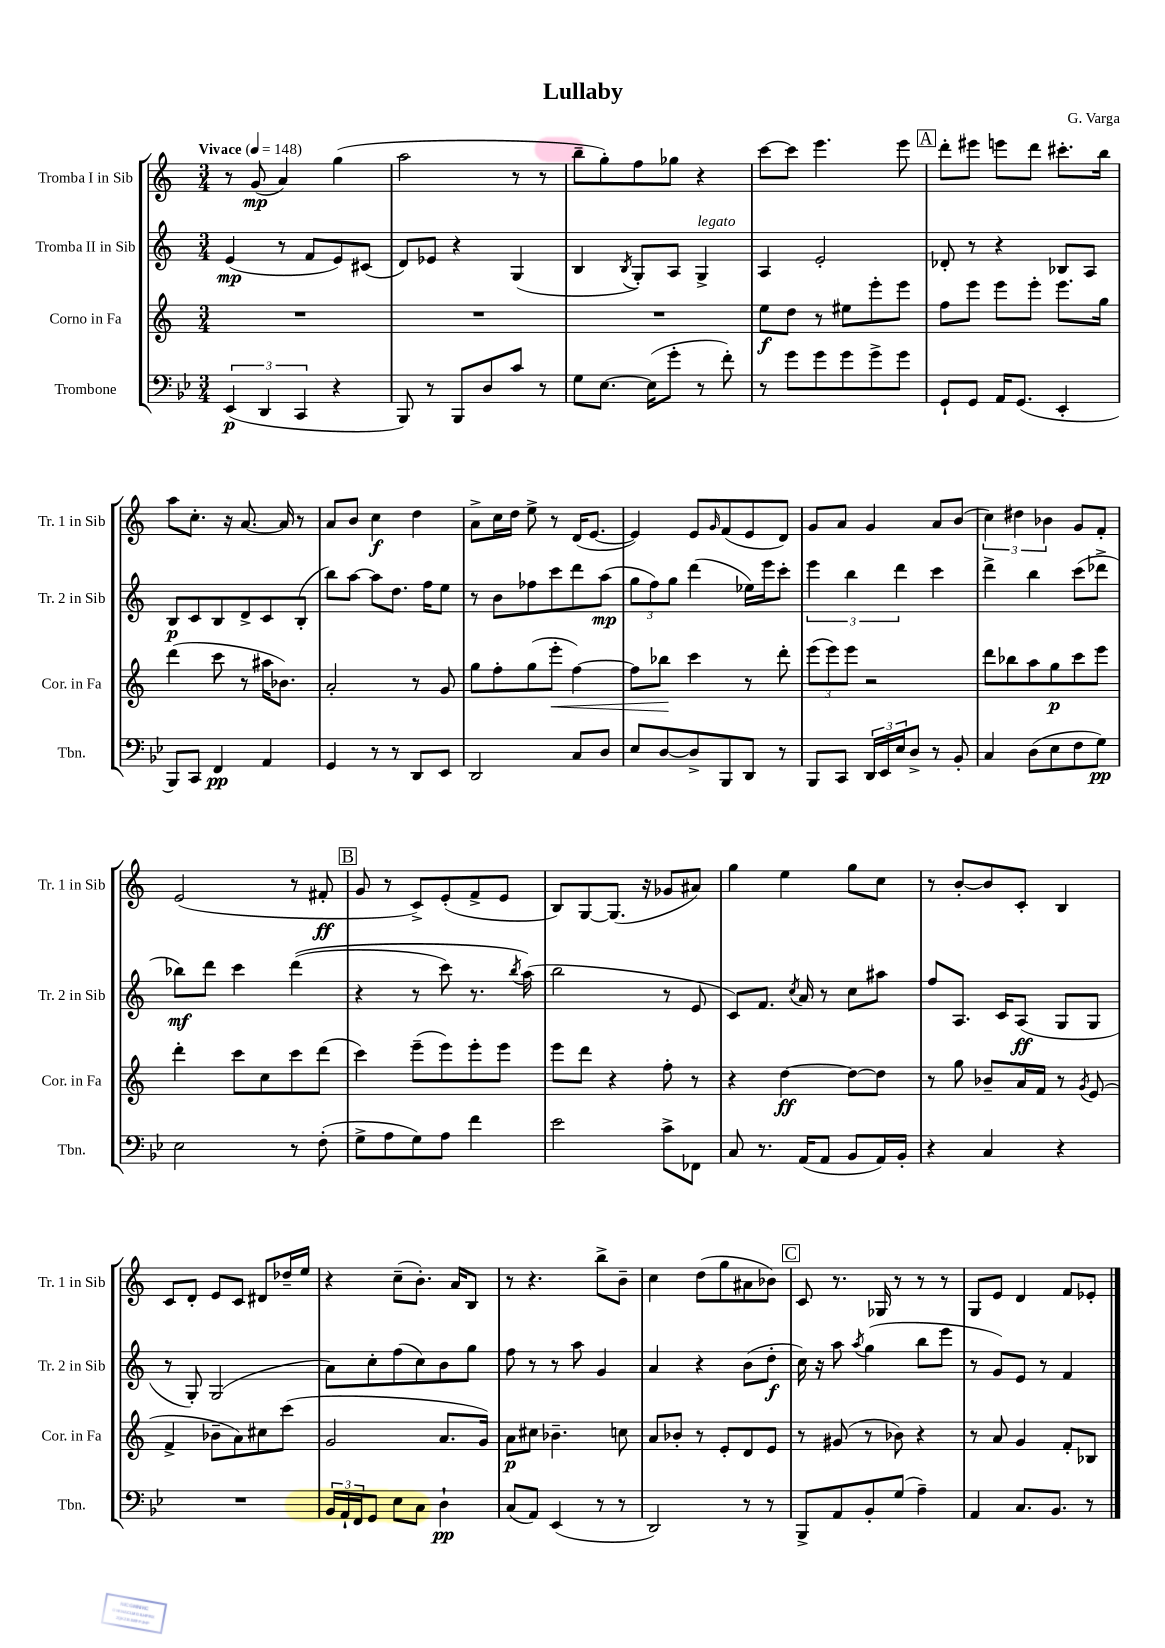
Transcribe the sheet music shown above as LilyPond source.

\header { title = "Lullaby" composer = "G. Varga" }
<<
\new StaffGroup <<
\new Staff = "s0" \with { instrumentName = "Tromba I in Sib" shortInstrumentName = "Tr. 1 in Sib" } {
    \clef treble \key c \major \numericTimeSignature \time 3/4 \tempo "Vivace" 4 = 148
    r8 g'8\mp( a'4) g''4( |
    a''2 r8 r8 |
    b''8-- g''8-.) f''8 ges''8 r4 |
    c'''8~ c'''8 e'''4. e'''8 |
    \mark \markup { \box "A" } d'''8-. eis'''8 e'''8 d'''8 cis'''8.-. b''16 |
    a''8 c''8.-. r16 a'8.~ a'16 r8 |
    a'8 b'8 c''4\f d''4 |
    a'8-> c''16 d''16 e''8-> r8 d'16( e'8.~ |
    e'4) e'8 \grace { g'16 } f'8( e'8 d'8) |
    g'8 a'8 g'4 a'8 b'8( |
    \tuplet 3/2 { c''4) dis''4 bes'4 } g'8 f'8-. |
    e'2( r8 fis'8-.\ff |
    \mark \markup { \box "B" } g'8 r8 c'8->) e'8-.( f'8-> e'8 |
    b8) g8~ g8.( r16 ges'8 ais'8) |
    g''4 e''4 g''8 c''8 |
    r8 b'8~-. b'8 c'8-. b4 |
    c'8 d'8-. e'8 c'8 dis'8 des''16-- e''16 |
    r4 c''8--( b'8.-.) a'16 b8 |
    r8 r4. b''8-> b'8-- |
    c''4 d''8( g''8 ais'8 bes'8) |
    \mark \markup { \box "C" } c'8 r8. ges16 r8 r8 r8 |
    g8 e'8 d'4 f'8 ees'8-. \bar "|." |
}
\new Staff = "s1" \with { instrumentName = "Tromba II in Sib" shortInstrumentName = "Tr. 2 in Sib" } {
    \clef treble \key c \major \numericTimeSignature \time 3/4
    e'4\mp( r8 f'8 e'8) cis'8( |
    d'8) ees'8 r4 g4( |
    b4 \acciaccatura { b8 } g8-.) a8 g4->^\markup { \italic "legato" } |
    a4 e'2-. |
    \mark \markup { \box "A" } des'8-. r8 r4 bes8 a8 |
    b8\p c'8 b8 d'8-> c'8 b8-.( |
    b''8) a''8~ a''8 d''8. f''16 e''8 |
    r8 b'8 fes''8 c'''8 d'''8 a''8\mp( |
    \tuplet 3/2 { g''8 f''8) g''8 } d'''4( ees''16) e'''16 c'''8-. |
    \tuplet 3/2 { e'''4 b''4 d'''4 } c'''4 |
    d'''4-> b''4 c'''8( des'''8-> |
    bes''8\mf) d'''8 c'''4 d'''4(\( |
    \mark \markup { \box "B" } r4 r8 c'''8) r8. \acciaccatura { b''8 } a''16(\) |
    b''2 r8 e'8 |
    c'8) f'8. \acciaccatura { c''8 } a'16 r8 c''8 ais''8 |
    f''8 a8. c'16 a8\ff( g8 g8 |
    r8 g8-.) g2( |
    a'8) c''8-. f''8( c''8) b'8 g''8 |
    f''8 r8 r8 a''8 g'4 |
    a'4 r4 b'8( d''8-.\f |
    \mark \markup { \box "C" } c''16) r16 a''8 \acciaccatura { a''8 } g''4( b''8 e'''8 |
    r8 g'8) e'8 r8 f'4 \bar "|." |
}
\new Staff = "s2" \with { instrumentName = "Corno in Fa" shortInstrumentName = "Cor. in Fa" } {
    \clef treble \key c \major \numericTimeSignature \time 3/4
    R2. |
    R2. |
    R2. |
    e''8\f d''8 r8 eis''8 e'''8-. e'''8 |
    \mark \markup { \box "A" } f''8 e'''8 e'''8 e'''8-. e'''8. g''16 |
    d'''4( c'''8 r8 ais''16 bes'8.) |
    a'2-. r8 g'8 |
    g''8 f''8-. g''8( e'''8-.\< f''4~) |
    f''8 bes''8\! c'''4 r8 d'''8-. |
    \tuplet 3/2 { e'''8( e'''8) e'''8 } r2 |
    d'''8 bes''8 a''8 g''8\p c'''8 e'''8 |
    d'''4-. c'''8 c''8 c'''8 d'''8( |
    \mark \markup { \box "B" } c'''4) e'''8--( e'''8) e'''8-. e'''8 |
    e'''8 d'''8 r4 f''8-. r8 |
    r4 d''4~\ff d''8~ d''8 |
    r8 g''8 bes'8-- a'16 f'16 r8 \acciaccatura { g'8 } e'8( |
    f'4-> bes'8-- a'8) cis''8 c'''8( |
    g'2 a'8. g'16) |
    a'8\p cis''8 bes'4.-- c''8 |
    a'8 bes'8-. r8 e'8-. d'8 e'8 |
    \mark \markup { \box "C" } r8 gis'8( r8 bes'8) r4 |
    r8 a'8 g'4 f'8-. bes8 \bar "|." |
}
\new Staff = "s3" \with { instrumentName = "Trombone" shortInstrumentName = "Tbn." } {
    \clef bass \key bes \major \numericTimeSignature \time 3/4
    \tuplet 3/2 { ees,4\p( d,4 c,4 } r4 |
    bes,,8) r8 bes,,8 d8 c'8 r8 |
    g8 ees8.~ ees16( g'8-. r8 f'8-.) |
    r8 g'8 g'8 g'8 g'8-> g'8 |
    \mark \markup { \box "A" } g,8-! g,8 a,16 g,8.( ees,4-. |
    bes,,8) c,8 f,4\pp a,4 |
    g,4 r8 r8 d,8 ees,8 |
    d,2 c8 d8 |
    ees8 d8~ d8-> bes,,8 d,8 r8 |
    bes,,8 c,8 \tuplet 3/2 { d,16 ees,16 ees16 } d8-> r8 bes,8-. |
    c4 d8( ees8 f8 g8\pp) |
    ees2 r8 f8-.( |
    \mark \markup { \box "B" } g8-> a8 g8) a8 f'4 |
    ees'2 c'8-> fes,8 |
    c8 r8. a,16( a,8 bes,8 a,16) bes,16-. |
    r4 c4 r4 |
    R2. |
    \tuplet 3/2 { bes,16 a,16-! f,16 } g,8 ees8 c8 d4-!\pp |
    c8( a,8) ees,4( r8 r8 |
    d,2) r8 r8 |
    \mark \markup { \box "C" } bes,,8-> a,8 bes,8-. g8( a4--) |
    a,4 c8. bes,8. r8 \bar "|." |
}
>>
>>
\layout { \context { \Score \remove "Bar_number_engraver" } }
